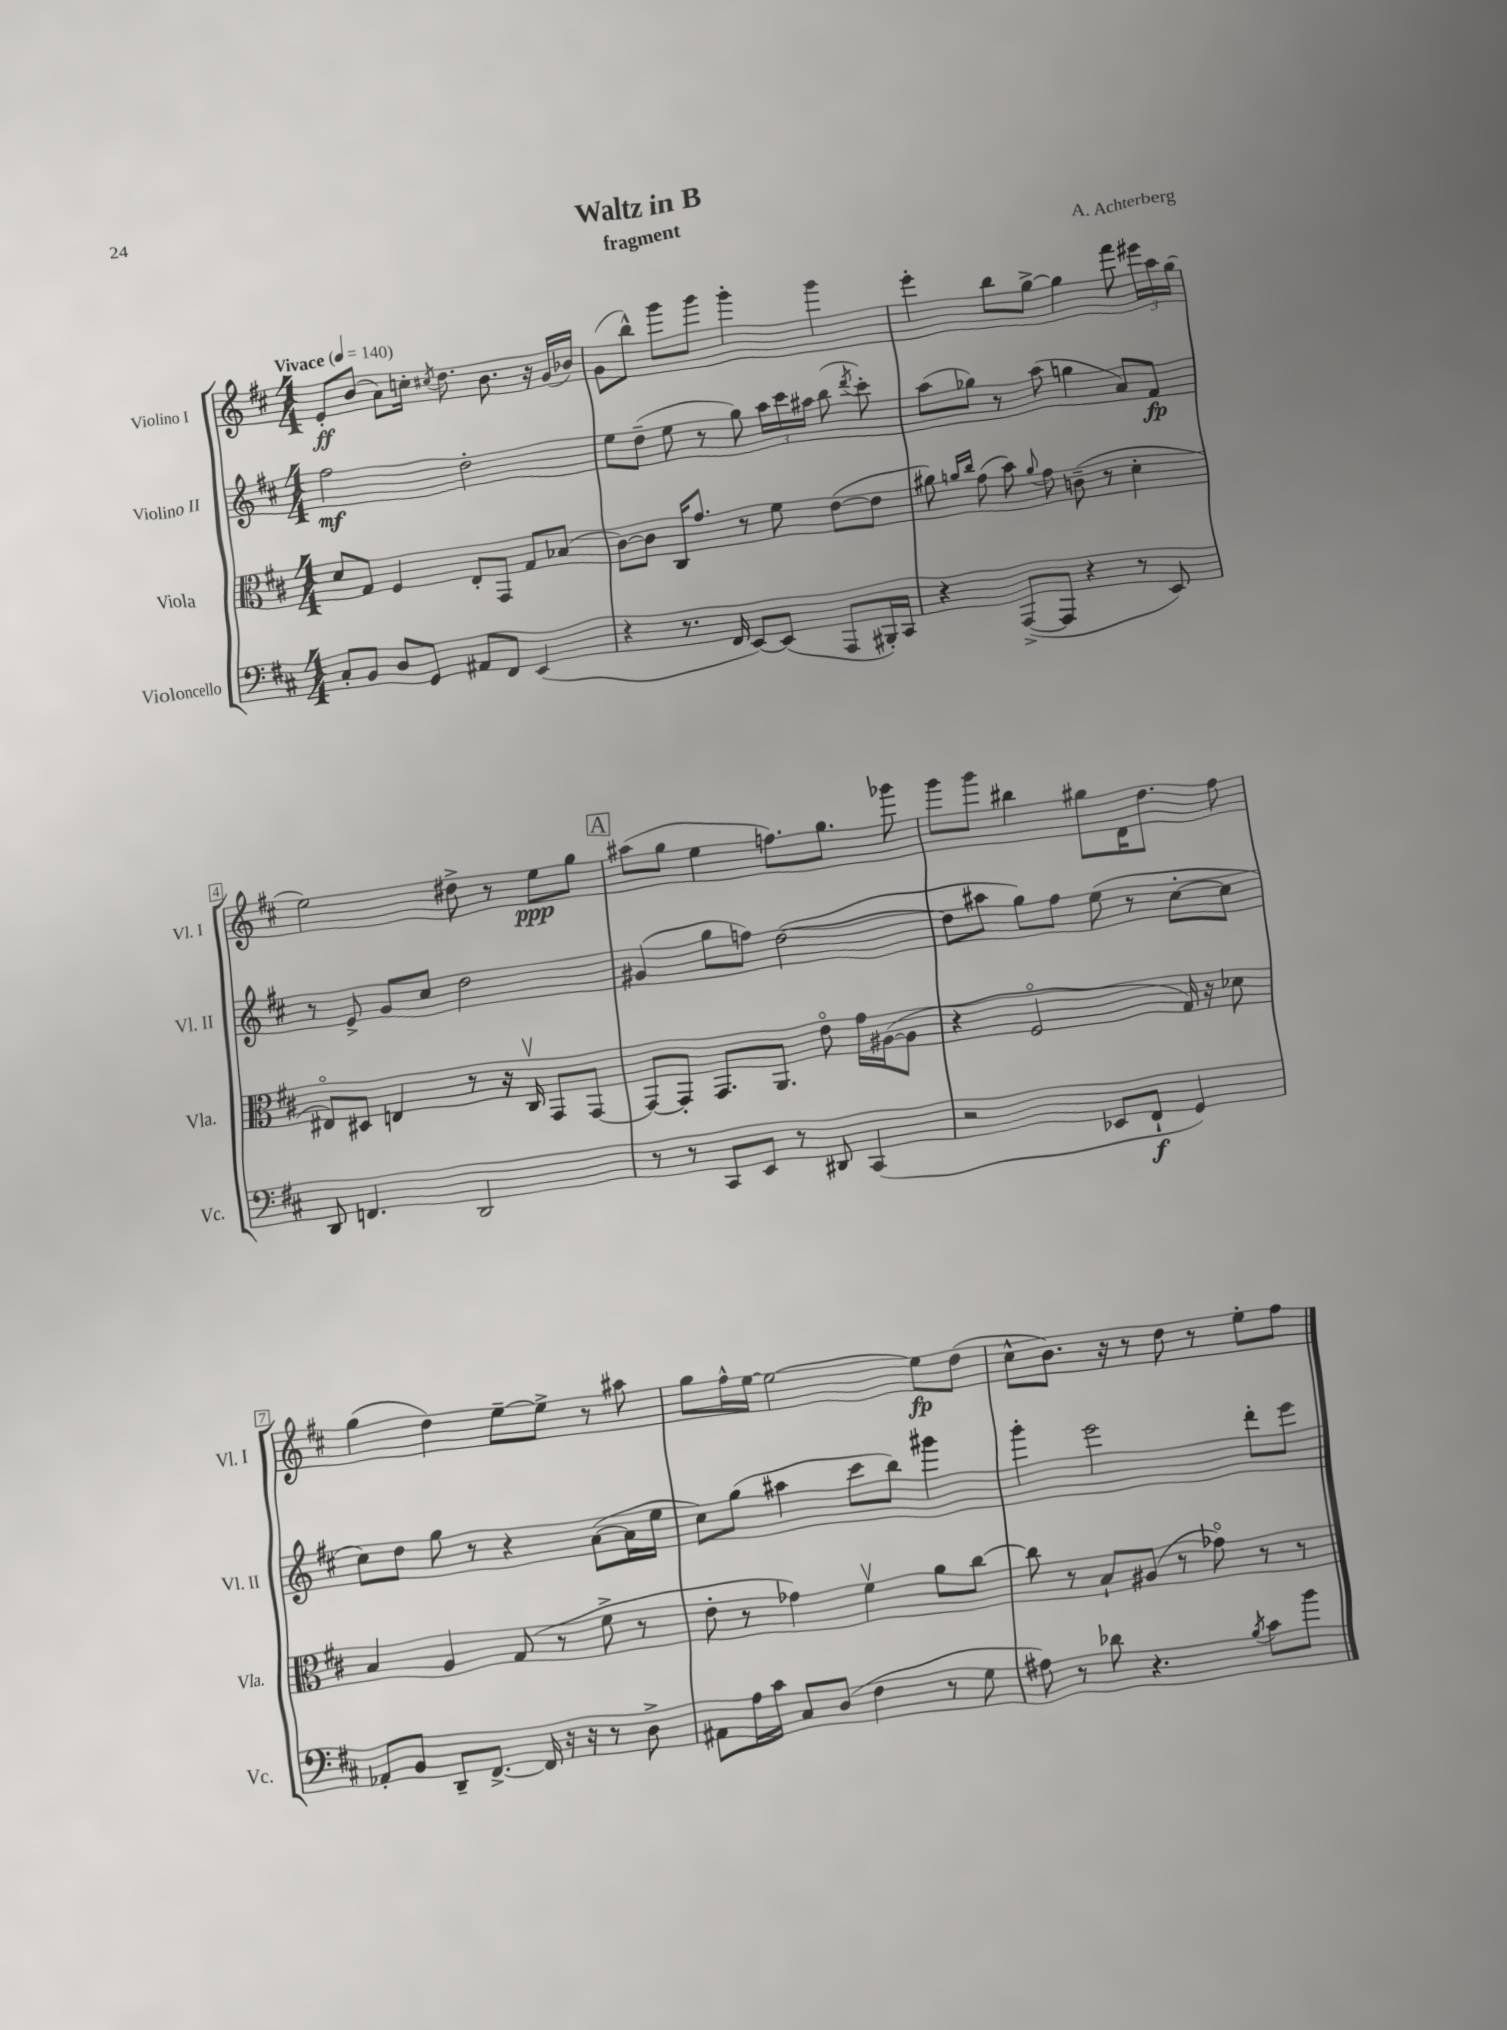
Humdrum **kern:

**kern	**dynam	**kern	**kern	**dynam	**kern	**dynam
*part4	*part4	*part3	*part2	*part2	*part1	*part1
*staff4	*staff4	*staff3	*staff2	*staff2	*staff1	*staff1
*I"Violoncello	*	*I"Viola	*I"Violino II	*	*I"Violino I	*
*I'Vc.	*	*I'Vla.	*I'Vl. II	*	*I'Vl. I	*
*clefF4	*	*clefC3	*clefG2	*	*clefG2	*
*k[f#c#]	*	*k[f#c#]	*k[f#c#]	*	*k[f#c#]	*
*M4/4	*	*M4/4	*M4/4	*	*M4/4	*
*MM140	*	*MM140	*MM140	*	*MM140	*
=1	=1	=1	=1	=1	=1	=1
!	!	!	!	!	!LO:TX:a:B:t=Vivace	!
8C#'/L	.	8d/L	2ff#\	mf	8e'/L	ff
8BB/J	.	8G/J	.	.	(8b/J	.
8D/L	.	4F#/	.	.	8a\L)	.
8GG/J	.	.	.	.	16ccn'\Jk	.
.	.	.	.	.	8qcc#X/	.
.	.	.	.	.	8.dd\	.
8AA#X/L	.	8E'/L	2dd'\	.	.	.
8FF#/J	.	8GG/J	.	.	8.b\	.
(4EE/	.	8G/L	.	.	.	.
.	.	.	.	.	16r	.
.	.	(8B-X/J	.	.	(16g/LL	.
.	.	.	.	.	16b-X/JJ)	.
=2	=2	=2	=2	=2	=2	=2
4r	.	[8c#\L)	8ee\L	.	(8g\L	.
.	.	8c#\J]	(8dd~\J	.	8bb^^\J)	.
8.r	.	16C#/KL	8ee\	.	8ggg\L	.
.	.	8.g/J	.	.	.	.
.	.	.	8r	.	8ggg\J	.
16FF#/	.	.	.	.	.	.
[8EE/L)	.	8r	8gg\)	.	4ggg'\	.
(8EE/J]	.	8f#\	24aa\LL	.	.	.
.	.	.	24ccc#\	.	.	.
.	.	.	24aa#X\JJ	.	.	.
8AAA/L	.	([8e\L	(8bb\	.	4ggg\	.
.	.	.	8qddd/	.	.	.
16BBB#X'/L)	.	8e\J]	8ccc#'\)	.	.	.
16CC#/JJ	.	.	.	.	.	.
=3	=3	=3	=3	=3	=3	=3
4r	.	8a#X\)	(8aa\L	.	4eee'\	.
.	.	16qqan/LL	.	.	.	.
.	.	16qqcc#/JJ	.	.	.	.
.	.	(8g\	8gg-X\J)	.	.	.
([8AAA^/L	.	8b\)	8r	.	8bb\L	.
.	.	8qqa/	.	.	.	.
8AAA/J]	.	8g\	(8aa\	.	[8gg^\J	.
4r	.	(8cn~\	4ggn\	.	4gg\]	.
.	.	8r	.	.	.	.
8r	.	4d'\	8a/L)	.	8fff#\	.
8EE/)	.	.	8f#/J	fp	24eee#X\LL	.
.	.	.	.	.	24aa\	.
.	.	.	.	.	(24gg\JJ	.
!!LO:LB:g=z
=4	=4	=4	=4	=4	=4	=4
8DD/	.	8E#X/L)	8r	.	2ee\)	.
4.FFn/	.	8D#X/J	8e^/	.	.	.
.	.	4En/	8g/L	.	.	.
.	.	.	8cc#/J	.	.	.
2DD/	.	8r	2dd\	.	8dd#X^\	.
.	.	16r	.	.	8r	.
.	.	16C#v/	.	.	.	.
.	.	8GG/L	.	.	8ee\L	ppp
.	.	[8GG/J	.	.	8gg\J	.
!!LO:REH:place=s1:t=A
=5	=5	=5	=5	=5	=5	=5
8r	.	8GG/L_	(4g#X/	.	(8aa#X\L	.
8r	.	8GG'/J]	.	.	8gg\J	.
8CC#/L	.	8.GG/L	8gg\L	.	4ee\	.
8EE/J	.	.	8ffn\J)	.	.	.
.	.	8.AA/J	.	.	.	.
8r	.	.	([2dd\	.	8.ffn\L)	.
8DD#X/	.	8e\	.	.	.	.
.	.	.	.	.	8.gg\J	.
(4CC#/	.	16g\LL	.	.	.	.
.	.	([16A#X\J	.	.	.	.
.	.	8A#\J]	.	.	8ggg-X\	.
=6	=6	=6	=6	=6	=6	=6
2r	.	4r	8dd\L]	.	8ggg\L	.
.	.	.	8aa#X\J	.	8ggg\J	.
.	.	2F#/	8gg\L)	.	4bb#X\	.
.	.	.	8ff#\J	.	.	.
8EE-X/L	.	.	(8ee\	.	8gg#X\L	.
8FF#`/J	f	.	8r	.	16d\K	.
.	.	.	.	.	8.dd\J	.
4GG/)	.	16G/)	[8cc#'\L	.	.	.
.	.	16r	.	.	.	.
.	.	8d-X\	8cc#\J]	.	8ff#\	.
!!LO:LB:g=z
=7	=7	=7	=7	=7	=7	=7
8AA-X'/L	.	4B/	8cc#\L)	.	(4gg\	.
8BB/J	.	.	8dd\J	.	.	.
8DD~/L	.	4A/	8gg\	.	4dd\)	.
[8.FF#^/J	.	.	8r	.	.	.
.	.	(8G/	4r	.	[8ee~\L	.
16FF#/]	.	.	.	.	.	.
16r	.	8r	.	.	8ee^\J]	.
16r	.	.	.	.	.	.
8r	.	8f#^\	([8a\L	.	8r	.
8D^\	.	8r	16a\L]	.	8aa#X\	.
.	.	.	16ee\JJ	.	.	.
=8	=8	=8	=8	=8	=8	=8
8AA#X\L	.	8e'\	8cc#\L)	.	8gg\L	.
16A\L	.	8r	(8gg\J	.	16ff#^^\L	.
16c#\JJ	.	.	.	.	[16ee\JJ	.
8C#/L	.	4g-X\)	4aa#X\	.	2ee\_	.
(8D/J	.	.	.	.	.	.
4F#\	.	4f#v\	8ccc#\L	.	.	.
.	.	.	8bb\J)	.	.	.
8r	.	8a\L	4ggg#X\	.	8ee\L]	fp
8G\	.	[8cc#\J	.	.	(8dd\J	.
=9	=9	=9	=9	=9	=9	=9
8A#X\)	.	8cc#\]	4ggg'\	.	8cc#^^\L	.
8r	.	8r	.	.	8.b\J)	.
8d-X\	.	8B`/L	2eee\	.	.	.
.	.	.	.	.	16r	.
4.r	.	(8A#X/J	.	.	8r	.
.	.	8r	.	.	8dd\	.
.	.	8g-X\)	.	.	8r	.
8qB/	.	.	.	.	.	.
8c#\L	.	8r	8ddd'\L	.	8ee'\L	.
8b\J	.	8r	8eee\J	.	8ff#\J	.
==	==	==	==	==	==	==
*-	*-	*-	*-	*-	*-	*-
